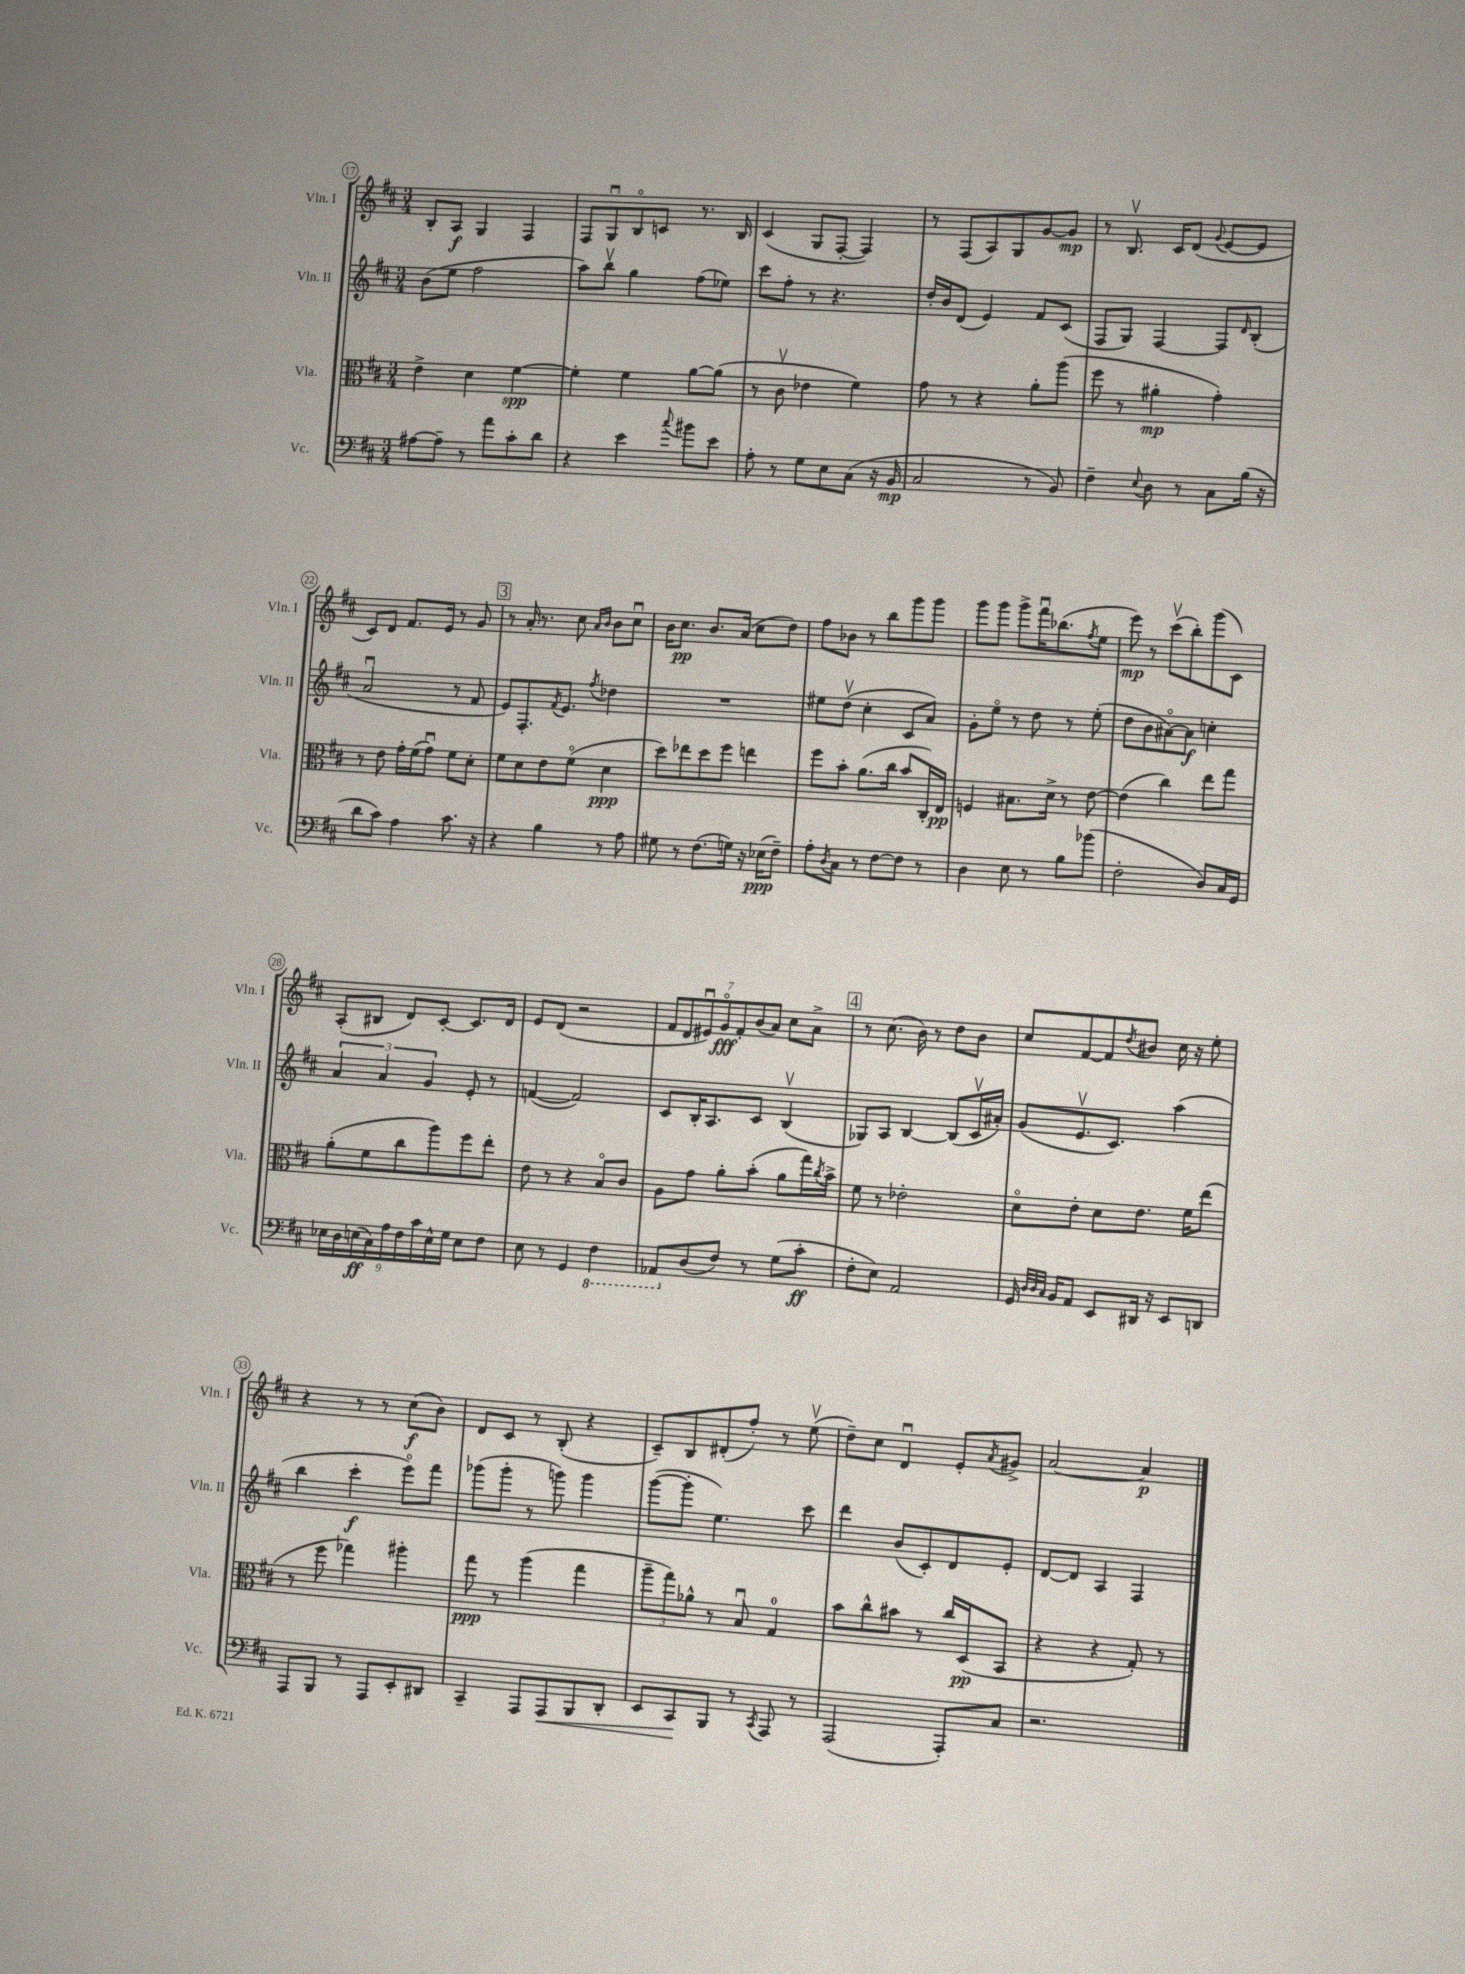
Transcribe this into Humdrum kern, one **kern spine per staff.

**kern	**kern	**kern	**kern
*staff4	*staff3	*staff2	*staff1
*clefF4	*clefC3	*clefG2	*clefG2
*k[f#c#]	*k[f#c#]	*k[f#c#]	*k[f#c#]
*M3/4	*M3/4	*M3/4	*M3/4
[8A#	4e^	(8b	8B'
8A#~]	.	8ee	8A
8r	4d	2ff#	4G
8a	.	.	.
8c#'	[4f#	.	4F#
8d	.	.	.
=	=	=	=
4r	4f#']	8aa)	8F#
.	.	8bbv	8Gu
4e	4f#	4gg	8Bo
.	.	.	8c
8qqcc#	.	.	.
8b#	[8a	(8ff#	8.r
8e	(8a]	8ee-)	.
.	.	.	16B
=	=	=	=
8A'	8r	8ccc#	(4c#
8r	8c#v	8ff#'	.
8G	4e-	8r	8G
8E	.	4.r	[8F#'
(8C#	4f#)	.	4F#])
16r	.	.	.
16BB	.	.	.
=	=	=	=
2C#	8g	16dd'	8r
.	.	16b	.
.	8r	(8d	(8F#
.	4r	4e)	8A)
.	.	.	8G
8r	8a'	8f#	[8g
8BB)	(8aa	(8c#	8g]
=	=	=	=
4F#~	8ff#	8F#	8r
.	8r	8G)	8.Bv
8qqE	.	.	.
8D	4a#'	[4F#	.
.	.	.	16c#
8r	.	.	(8d
.	.	.	8qqg
8C#	4g')	8F#]	[8e
.	.	16qqd	.
(16B	.	(8B'	8e]
16r	.	.	.
=	=	=	=
8d	8r	2au	8c#)
8c#)	8e	.	8d
4A	16g'	.	8.f#
.	(16f#	.	.
.	8gu)	.	.
.	.	.	16e
8.c#	8f#	8r	8r
.	8d'	8f#	8g
16r	.	.	.
=	=	=	=
4r	8f#	8e)	8r
.	8d	8.F#'	16a'
.	.	.	8.r
4B	8e	.	.
.	.	8qf#	.
.	.	8.e	.
.	(8f#o	.	8cc#
.	.	.	16qqa
.	.	8qff#	16qqb
8r	4d	4dd-	8b
8A	.	.	8cc#u
=	=	=	=
8G#	8dd)	2.r	16b
.	.	.	8.cc#
8r	8ee-	.	.
(8.F#	8dd	.	8.b
.	8ff#	.	.
16G)	.	.	(16a
16r	4ee	.	8cc#
(16E-	.	.	.
8F#~)	.	.	8dd)
=	=	=	=
8A'	8ff#	8ee#	8ff#
8qD	.	.	.
8C#	8b'	(8ddv	8b-
8r	(8.a	4cc#'	8r
[8F#	.	.	8bb
.	16cc#	.	.
8F#]	8b	8c#	8ggg
8r	16C#')	8a)	8ggg
.	16E	.	.
=	=	=	=
4D	4F	8g'	8ggg
.	.	8eeo	8ggg
8E	8.B#	8r	8ggg^
8r	.	8dd	16fff#u
.	16d^	.	(8.bb-
8B	8r	8r	.
.	.	.	8qff#
(8b-	[8e	(8ee'	8ee
=	=	=	=
2F#'	(4e]	8dd	8eee)
.	.	8b	8r
.	4cc#)	[8a#o)	(8ccc#v
.	.	8a#]	8bb')
8D)	8ee	4cc'	(8ggg
16C#	8gg	.	8c#)
16GG	.	.	.
=	=	=	=
18E-	(8a'	6a	(8A'
18D	.	.	.
(18E	.	.	.
.	8f#	.	8B#
18C#)	.	6a	.
18A	.	.	.
.	8cc#	.	8d)
18F#	.	.	.
18c#	.	6g	.
.	8aa)	.	[8c#'
18E^^	.	.	.
18G	.	.	.
8E	8ff#	8e'	8.c#]
8F#	8ee'	8r	.
.	.	.	16d
=	=	=	=
8E	8e	([4f	8e
8r	8r	.	(8d
4GG	4r	2f])	2r
4FF#	8Bo	.	.
.	8c#	.	.
=	=	=	=
8AAA-	8A	8c#	14f#
.	.	.	14d
(8D	8g	16B'	.
.	.	.	14e#u)
.	.	8.A	.
.	.	.	14go
8F#)	8a'	.	.
.	.	.	14f#'
.	.	.	(14b
8r	(8b'	8c#	.
.	.	.	14a)
(8G	8a	(4Bv	8cc#
8c#'	16gg)	.	8a^
.	8qcc#	.	.
.	16b^	.	.
=	=	=	=
8F#'	8f#	8G-)	8r
8E)	8r	8A	(8.cc#
2AA	2e-'	[4B	.
.	.	.	16b)
.	.	.	8r
.	.	(8B]	8dd
.	.	16c#v	8b
.	.	16a#')	.
=	=	=	=
16GG	8do	(8g	8cc#
32qqD	.	.	.
32qqD	.	.	.
32qqC#	.	.	.
16BB	.	.	.
8AA	8e'	8.ev	[8f#
8EE	8d	.	8f#]
.	.	8.c#)	.
.	.	.	8qdd
16DD#	8.e	.	8b#
16r	.	.	.
8EE	.	(4aa	16cc#
.	16f#	.	16r
8DD	(8ee	.	8ee'
=	=	=	=
8AAA	8r	4bb	4r
8BBB	8ff#	.	.
8r	4gg-)	4ccc#'	8r
8AAA	.	.	8r
8EE'	4aa#'	8eeeo)	(8cc#
8DD#	.	8fff#	8b)
=	=	=	=
4CC#~	8gg	(8ggg-	8d
.	8r	8ggg-'	8c#
8AAA	(4aa	8r	8r
8AAA	.	8ggg)	(8B'
8BBB	4gg	4ggg	4r
8DD'	.	.	.
=	=	=	=
8EE	12aa~	([8ggg	8c#~)
.	12gg)	.	.
8CC#	.	8ggg']	8B
.	12a-^^	.	.
8BBB	8r	4.ee)	(8d#'
8r	8Bu	.	8ff#')
8qCC#	.	.	.
8AAA	4G	.	8r
8r	.	8ccc#	(8eev
=	=	=	=
(2AAA	8b	4ddd	8dd~)
.	8cc#^^	.	8cc#
.	8b#	(8b	4du
.	8r	8c#')	.
8AAA')	16cc#	8d	8e'
.	(16D	.	.
.	.	.	8qa
8C#	8BB	8e'	8g#^
=	=	=	=
2.r	4r	[8d	[2a
.	.	8d]	.
.	4r	4A	.
.	8G')	4F#	4a]
.	8r	.	.
==	==	==	==
*-	*-	*-	*-
